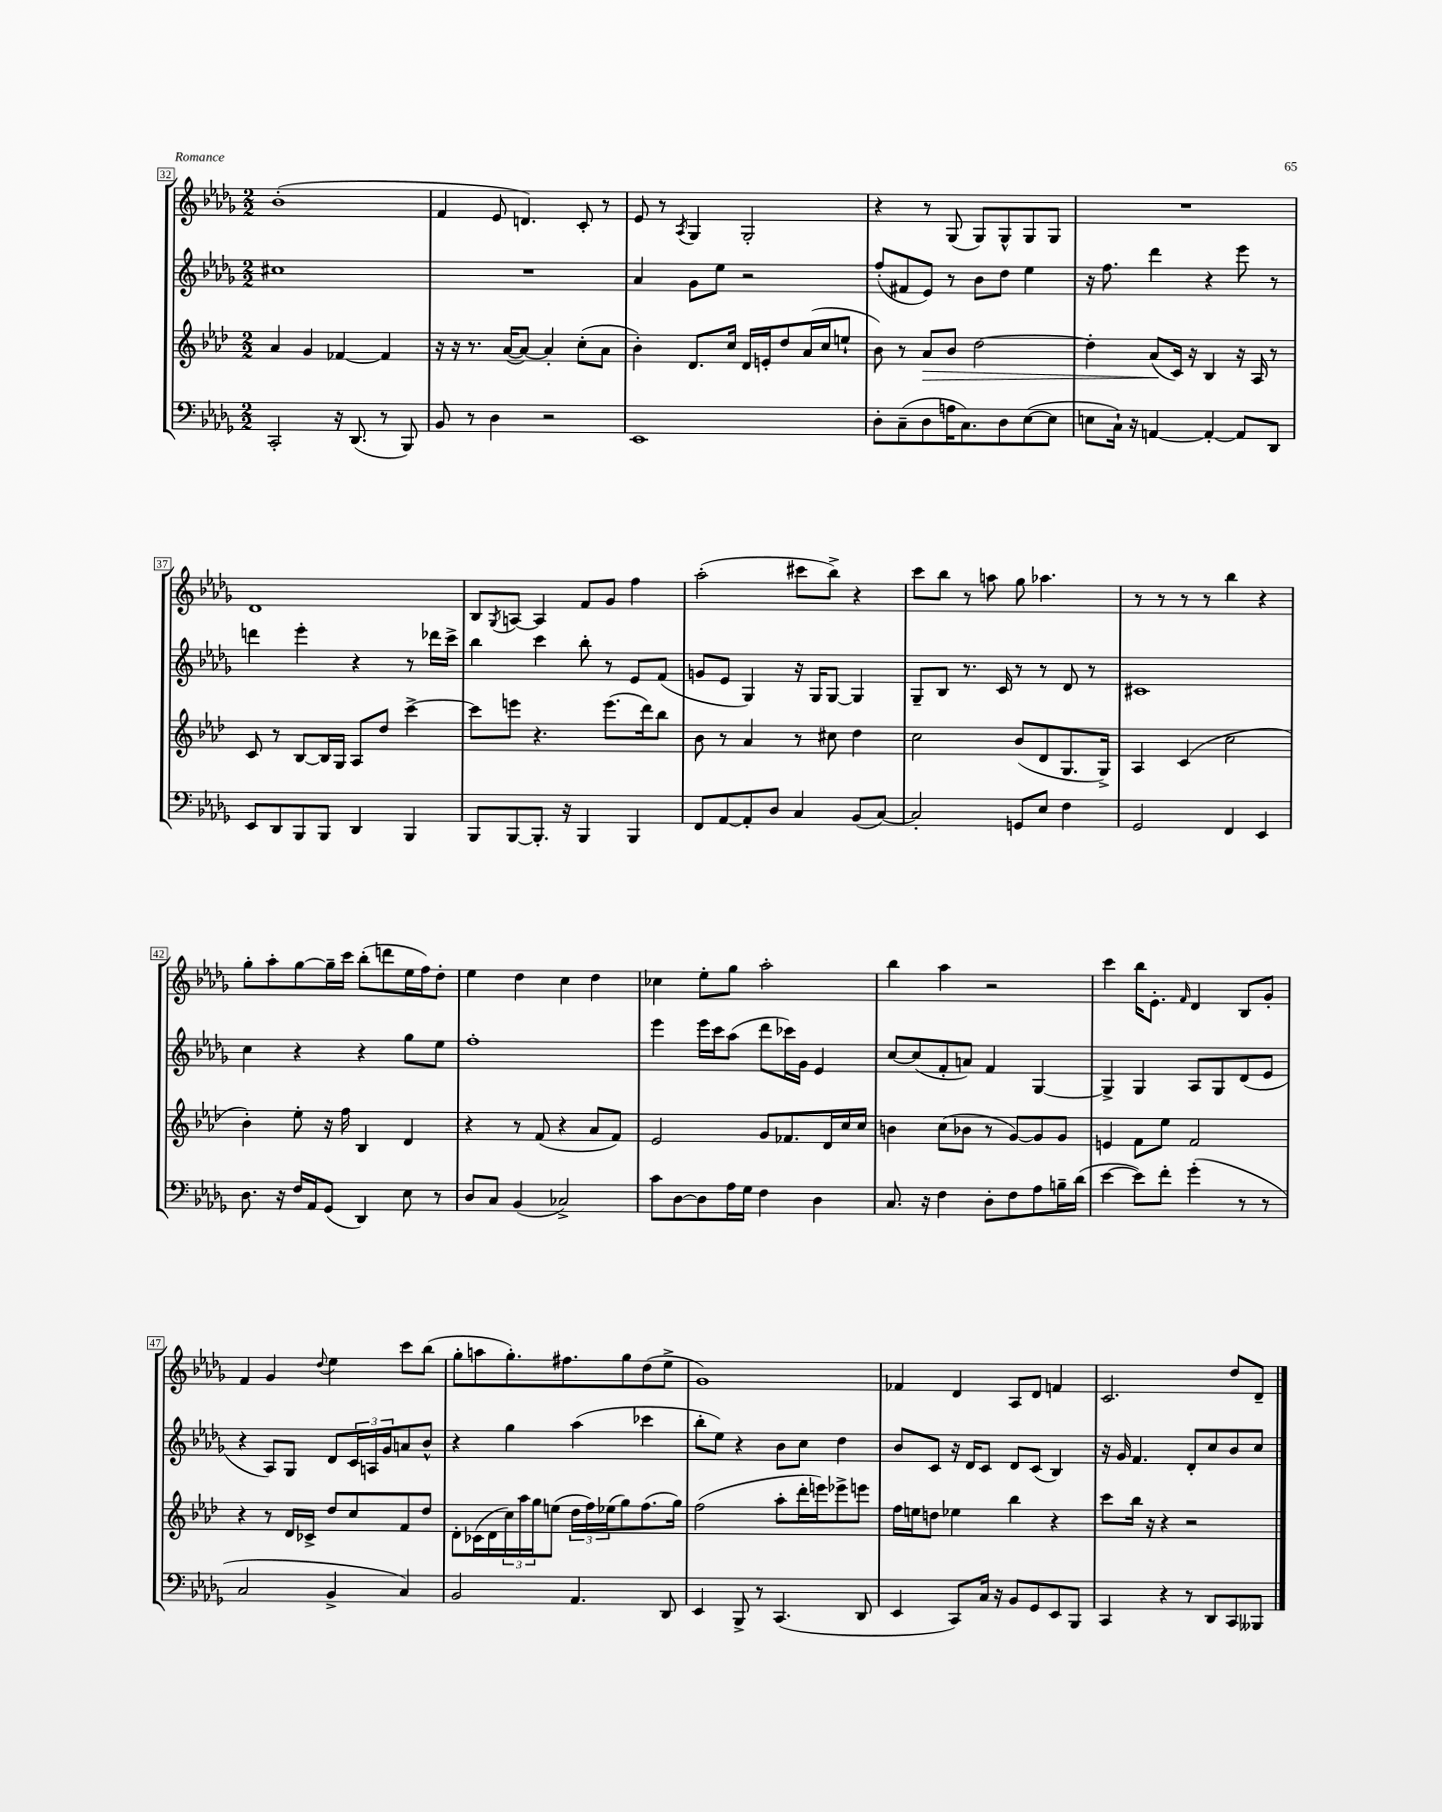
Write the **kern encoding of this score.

**kern	**kern	**kern	**kern
*staff4	*staff3	*staff2	*staff1
*clefF4	*clefG2	*clefG2	*clefG2
*k[b-e-a-d-g-]	*k[b-e-a-d-]	*k[b-e-a-d-g-]	*k[b-e-a-d-g-]
*M2/2	*M2/2	*M2/2	*M2/2
2CC'	4a-	1cc#	(1b-'
.	4g	.	.
16r	[4f-	.	.
(8.DD-	.	.	.
8r	4f-]	.	.
8BBB-)	.	.	.
=	=	=	=
8BB-	16r	1r	4f
.	16r	.	.
8r	8.r	.	.
4D-	.	.	8e-
.	([16a-	.	.
.	8a-_)	.	4.d)
2r	4a-']	.	.
.	(8cc'	.	8c'
.	8a-	.	8r
=	=	=	=
1EE-	4b-')	4a-	8e-
.	.	.	8r
.	.	.	8qA-
.	8.d-	8g-	4G-
.	.	8ee-	.
.	16cc	.	.
.	16d-	2r	2G-'
.	16e'	.	.
.	8dd-	.	.
.	(16a-	.	.
.	16cc	.	.
.	8ee`	.	.
=	=	=	=
8D-'	8b-)	(8ff'	4r
(8C~	8r	8f#	.
8D-	8a-	8e-)	8r
16A	8b-	8r	(8G-
8.C)	.	.	.
.	[2dd-	8b-	8G-)
8D-	.	8dd-	8G-^^
([8E-	.	4ee-	8G-
8E-]	.	.	8G-
=	=	=	=
8E	4dd-']	16r	1r
.	.	8.ff	.
16C`)	.	.	.
16r	.	.	.
[4AA	(8a-	4ddd-	.
.	16c)	.	.
.	16r	.	.
4AA'_	4B-	4r	.
8AA]	16r	8eee-	.
.	16A-	.	.
8DD-	8r	8r	.
=	=	=	=
8EE-	8c	4ddd	1d-
8DD-	8r	.	.
8BBB-	[8B-	4eee-'	.
8BBB-	16B-]	.	.
.	16G	.	.
4DD-	8A-	4r	.
.	8dd-	.	.
4BBB-	[4ccc^	8r	.
.	.	16ddd-	.
.	.	16ccc^	.
=	=	=	=
8BBB-	8ccc]	4bb-	8B-
.	.	.	8qG-
[8BBB-	8eee	.	[8A
8.BBB-']	4.r	4ccc	4A]
16r	.	.	.
4BBB-	.	8bb-'	8f
.	(8.eee	8r	8g-
4BBB-	.	8e-	4ff
.	16ddd-)	.	.
.	8bb-	(8f	.
=	=	=	=
8FF	8b-	8g	(2aa-'
[8AA-	8r	8e-	.
8AA-']	4a-	4G-)	.
8D-	.	.	.
4C	8r	16r	8ccc#
.	.	16G-	.
.	8cc#	[8G-	8bb-^)
(8BB-	4dd-	4G-]	4r
[8C)	.	.	.
=	=	=	=
2C']	2cc	8G-~	8ccc
.	.	8B-	8bb-
.	.	8.r	8r
.	.	.	8aa
.	.	16c	.
8GG	(8b-	8r	8gg-
8E-	8d-	8r	4.aa-
4F	8.G	8d-	.
.	.	8r	.
.	16G^)	.	.
=	=	=	=
2GG-	4A-	1c#	8r
.	.	.	8r
.	(4c	.	8r
.	.	.	8r
4FF	2cc	.	4bb-
4EE-	.	.	4r
=	=	=	=
8.D-	4b-')	4cc	8gg-'
.	.	.	8aa-'
16r	.	.	.
16F	8ee-'	4r	[8gg-
16AA-	.	.	.
(8GG-	16r	.	16gg-~]
.	16ff	.	16ccc
4DD-)	4B-	4r	(8bb-'
.	.	.	8ddd
8E-	4d-	8gg-	16ee-
.	.	.	16ff)
8r	.	8ee-	8dd-'
=	=	=	=
8D-	4r	1ff'	4ee-
8C	.	.	.
(4BB-	8r	.	4dd-
.	(8f	.	.
2C-^)	4r	.	4cc
.	8a-	.	4dd-
.	8f)	.	.
=	=	=	=
8c	2e-	4eee-	4cc-
[8D-	.	.	.
8D-]	.	16eee-	8ee-'
.	.	16ccc	.
16A-	.	(8aa-	8gg-
16G-	.	.	.
4F	8g	8ddd-	2aa-'
.	8.f-	16ccc-)	.
.	.	16g-	.
4D-	.	4e-	.
.	16d-	.	.
.	16cc	.	.
.	16cc	.	.
=	=	=	=
8.C	4b	[8cc	4bb-
.	.	(8cc]	.
16r	.	.	.
4F	(8cc	8f'	4aa-
.	8b-	8a)	.
8D-'	8r	4f	2r
8F	[8g)	.	.
8A-	8g]	[4G-	.
16B~	8g	.	.
(16d-	.	.	.
=	=	=	=
[4e-	4e	4G-^]	4ccc
8e-])	8f	4G-	16bb-
.	.	.	8.e-'
8f'	8ee-	.	.
.	.	.	16qqf
(4g-'	2f	8A-	4d-
.	.	8G-	.
8r	.	(8d-	8B-
8r	.	8e-	8g-'
=	=	=	=
2C	4r	4r	4f
.	8r	8A-)	4g-
.	16d-	8G-	.
.	16c-^	.	.
.	.	.	8qqdd-
4BB-^	8dd-	8d-	4ee-
.	8cc	24c	.
.	.	24A	.
.	.	24g-	.
4C)	8f	8a	8ccc
.	8dd-	8b-^^	(8bb-
=	=	=	=
2BB-	8d-'	4r	8gg-'
.	(16c-	.	8aa
.	16d-	.	.
.	24cc)	4gg-	8.gg-')
.	24aa-	.	.
.	24gg	.	.
.	(8ee	.	.
.	.	.	8.ff#
4.AA-	24dd-	(4aa-	.
.	24ff)	.	.
.	(24ee-	.	.
.	8gg)	.	8gg-
.	(8.ff	4ccc-	(8dd-
8DD-	.	.	8ee-^
.	16gg)	.	.
=	=	=	=
4EE-	(2ff	8bb-'	1g-)
.	.	8ee-)	.
8BBB-^	.	4r	.
8r	.	.	.
(4.CC	8aa-'	8b-	.
.	16ddd-'	8cc	.
.	16eee)	.	.
.	8eee-^	4dd-	.
8DD-	8eee	.	.
=	=	=	=
4EE-	16ff	8b-	4f-
.	16ee	.	.
.	8dd	8c	.
8CC)	4ee-	16r	4d-
.	.	16d-	.
16C	.	8c	.
16r	.	.	.
8BB-	4bb-	8d-	8A-
8GG-	.	(8c	8d-
8EE-	4r	4B-)	4f
8BBB-	.	.	.
=	=	=	=
4CC	8ccc	16r	2.c
.	.	16g-	.
.	16bb-	4.f	.
.	16r	.	.
4r	4r	.	.
8r	2r	8d-'	.
8DD-	.	8cc	.
8CC	.	8b-	8dd-
8BBB--	.	8cc	8d-~
==	==	==	==
*-	*-	*-	*-
